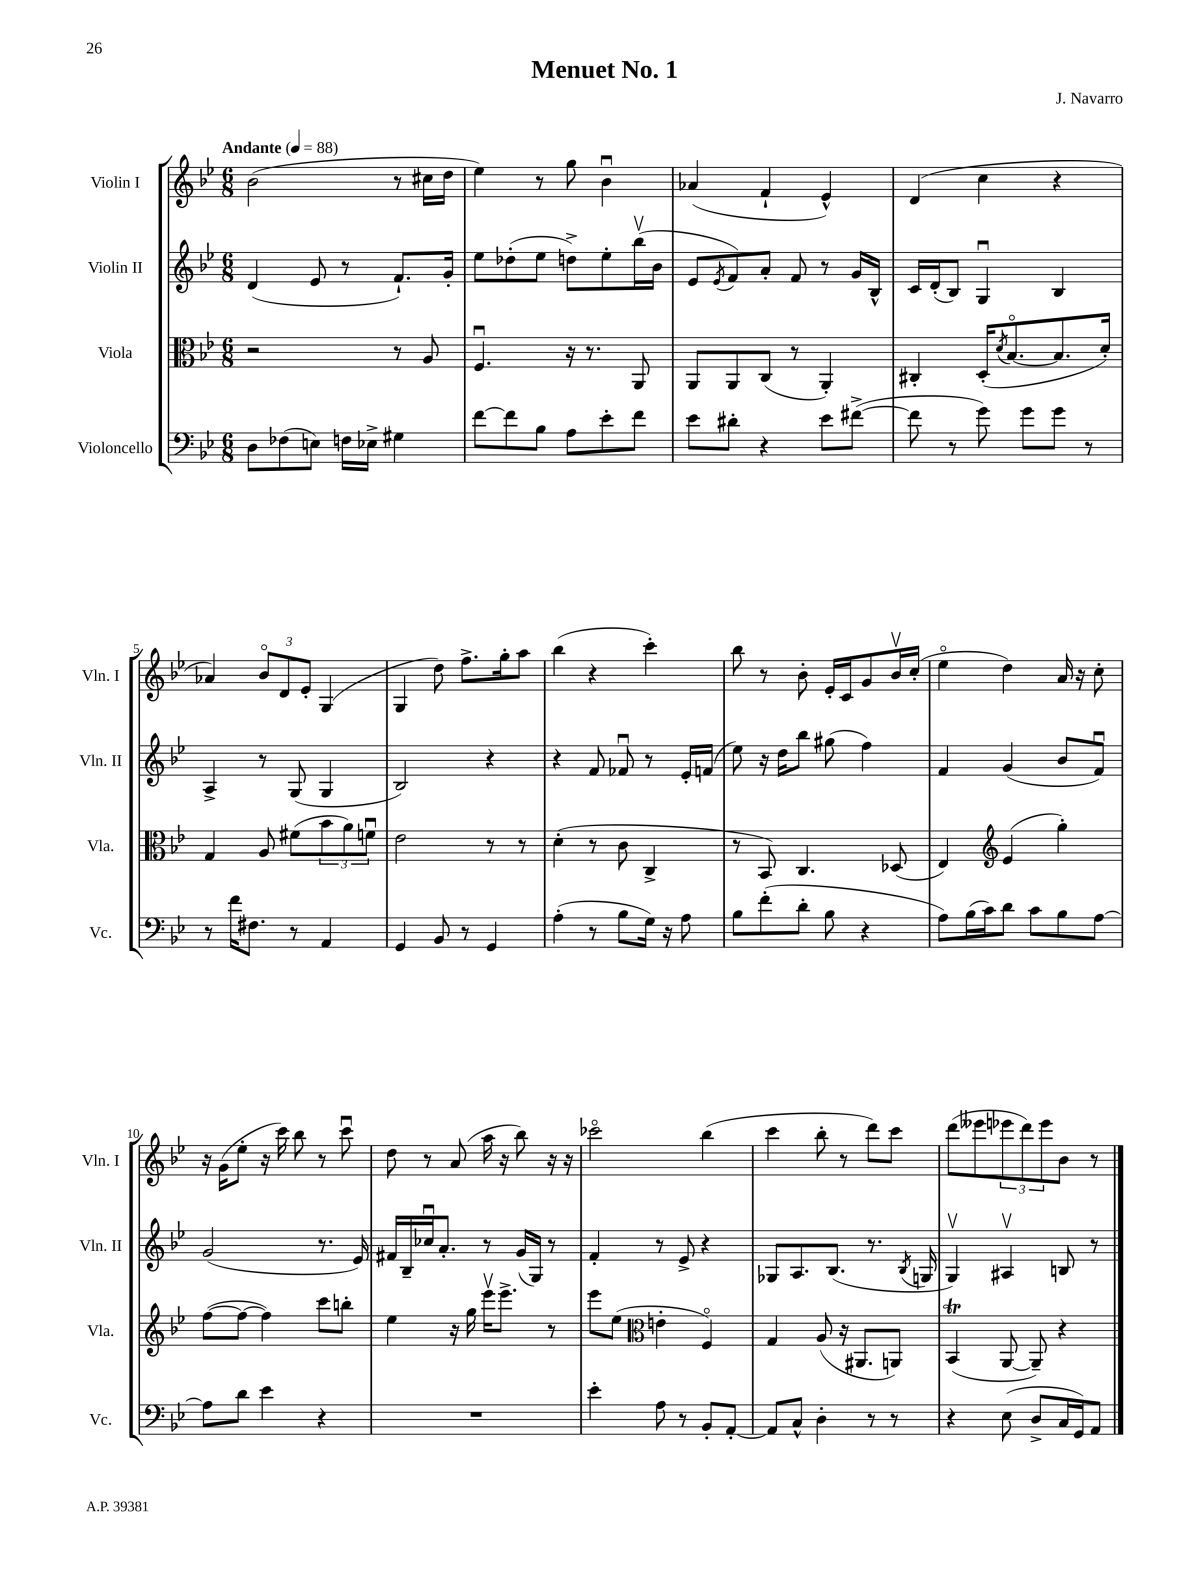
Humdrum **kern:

**kern	**kern	**kern	**kern
*staff4	*staff3	*staff2	*staff1
*clefF4	*clefC3	*clefG2	*clefG2
*k[b-e-]	*k[b-e-]	*k[b-e-]	*k[b-e-]
*M6/8	*M6/8	*M6/8	*M6/8
*MM88	*MM88	*MM88	*MM88
8D	2r	(4d	(2b-
(8F-	.	.	.
8E)	.	8e-	.
16F	.	8r	.
16E-^	.	.	.
4G#	8r	8.f`)	8r
.	8A	.	16cc#
.	.	16g'	16dd
=	=	=	=
[8f	4.Fu	8ee-	4ee-)
8f]	.	(8dd-'	.
8B-	.	8ee-	8r
8A	16r	8dd^)	8gg
.	8.r	.	.
8e-'	.	8ee-'	4b-u
8f	8AA	(16bb-v	.
.	.	16b-	.
=	=	=	=
8e-	8AA	8e-	(4a-
.	.	8qe-	.
8d#'	8AA	8f)	.
4r	(8C	8a'	4f`
.	8r	8f	.
8e-	4AA')	8r	4e-^^)
([8f#^	.	16g	.
.	.	16B-^^	.
=	=	=	=
8f#]	4C#'	16c	(4d
.	.	(16d'	.
8r	.	8B-)	.
8g)	(16D'	4Gu	4cc
.	8qd	.	.
.	[8.B-o	.	.
8g	.	.	.
8g	8.B-]	4B-	4r
8r	.	.	.
.	16d')	.	.
=	=	=	=
8r	4G	4A^	4a-)
16f	.	.	.
8.F#	.	.	.
.	8A	8r	12b-o
.	.	.	12d
8r	(8f#	(8G	.
.	.	.	12e-'
4AA	12b-	4G	(4G
.	12a)	.	.
.	12fu	.	.
=	=	=	=
4GG	2e-	2B-)	4G
8BB-	.	.	8dd)
8r	.	.	8.ff^
4GG	8r	4r	.
.	.	.	16gg'
.	8r	.	8aa
=	=	=	=
(4A'	(4d'	4r	(4bb-
8r	8r	8f	4r
8B-	8c	8f-u	.
16G)	4C^	8r	4ccc')
16r	.	.	.
8A	.	16e-'	.
.	.	(16f	.
=	=	=	=
8B-	8r	8ee-)	8bb-
(8f'	8BB-)	16r	8r
.	.	16dd	.
8d'	4.C	8bb-	8b-'
8B-	.	(8gg#	16e-'
.	.	.	16c
4r	.	4ff)	8g
.	(8D-	.	16b-v
.	.	.	(16cc'
=	=	=	=
8A)	4E-)	4f	4ee-o
(16B-	.	.	.
16c)	.	.	.
*	*clefG2	*	*
8d	(4e-	(4g	4dd)
8c	.	.	.
8B-	4gg')	8b-	16a
.	.	.	16r
[8A	.	8fu)	8cc'
=	=	=	=
8A]	([8ff	(2g	16r
.	.	.	(16g
8d	8ff_	.	8ee-'
4e-	4ff])	.	16r
.	.	.	16ccc)
.	.	.	8bb-
4r	8ccc	8.r	8r
.	8bb'	.	8cccu
.	.	16e-)	.
=	=	=	=
2.r	4ee-	16f#	8dd
.	.	16B-~	.
.	.	16cc-u	8r
.	.	8.a'	.
.	16r	.	(8a
.	16gg	.	.
.	16eee-v	8r	16aa
.	8.eee-^	.	16r
.	.	(16g	8bb-)
.	.	16G)	.
.	8r	8r	16r
.	.	.	16r
=	=	=	=
4e-'	8eee-	4f'	2ccc-o
.	(8ee-	.	.
*	*clefC3	*	*
8A	4e'	8r	.
8r	.	8e-^	.
8BB-'	4Fo)	4r	(4bb-
[8AA'	.	.	.
=	=	=	=
8AA]	4G	8G-	4ccc
8C^^	.	8.A	.
4D'	(8A	.	8bb-'
.	.	(8.B-	.
.	16r	.	8r
.	8.AA#	.	.
8r	.	8.r	8ddd)
8r	8AA)	.	8ccc
.	.	8qB-	.
.	.	16G	.
=	=	=	=
4r	(4BB-	4Gv)	(8ddd
.	.	.	8eee--
(8E-	[8AA	4A#v	12eee-
.	.	.	12ddd)
8D^	8AA~])	.	.
.	.	.	12eee-
16C	4r	8B	8b-
16GG)	.	.	.
8AA	.	8r	8r
==	==	==	==
*-	*-	*-	*-
